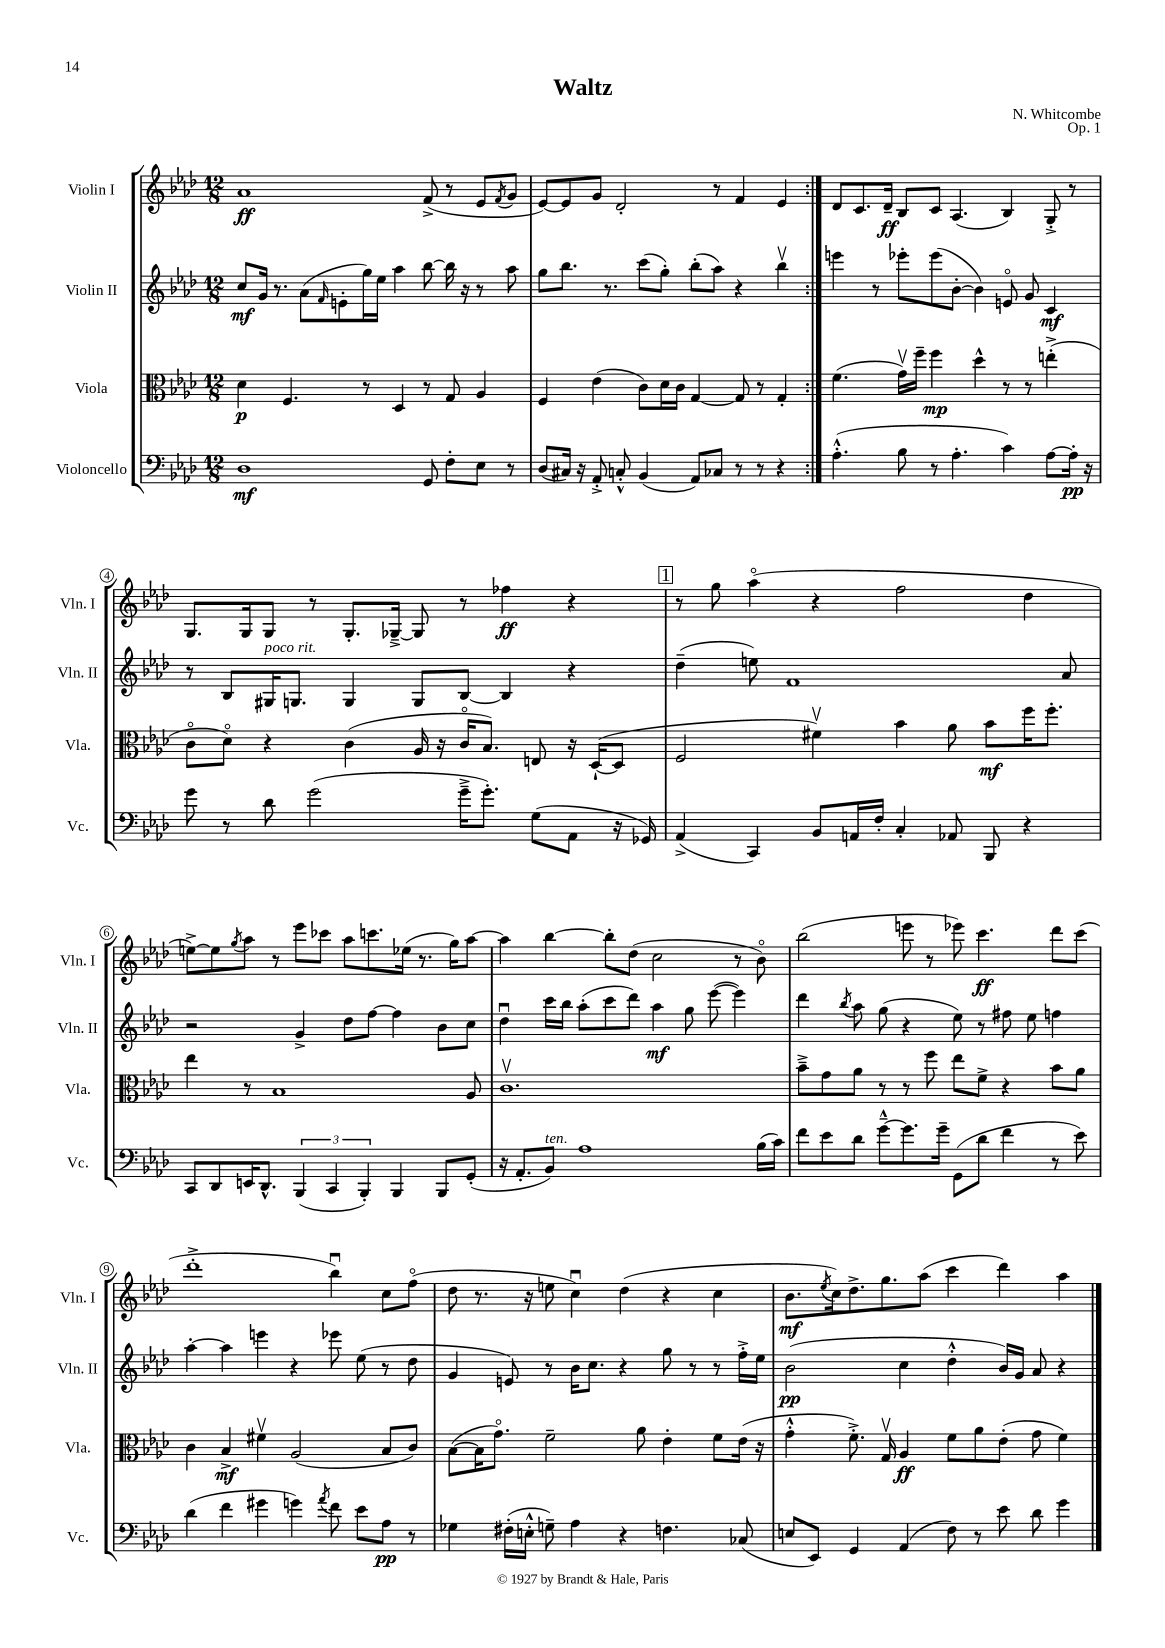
\header { title = "Waltz" composer = "N. Whitcombe" opus = "Op. 1" }
<<
\new StaffGroup <<
\new Staff = "s0" \with { instrumentName = "Violin I" shortInstrumentName = "Vln. I" } {
    \clef treble \key aes \major \numericTimeSignature \time 12/8
    \repeat volta 2 { aes'1\ff f'8->( r8 ees'8 \acciaccatura { f'8 } g'8 |
    ees'8~) ees'8 g'8 des'2-. r8 f'4 ees'4 | }
    des'8 c'8. des'16--\ff bes8 c'8 aes4.( bes4) g8-.-> r8 |
    g8. g16 g8 r8 g8.-. ges16~---> ges8 r8 fes''4\ff r4 |
    \mark \markup { \box "1" } r8 g''8 aes''4\flageolet( r4 f''2 des''4 |
    e''8~->) e''8 \acciaccatura { g''8 } aes''8 r8 ees'''8 ces'''8 aes''8 c'''8. ees''16( r8. g''16) aes''8~ |
    aes''4 bes''4~ bes''8-. des''8( c''2 r8 bes'8\flageolet) |
    bes''2( e'''8 r8 ees'''8) c'''4.\ff des'''8 c'''8( |
    des'''1-.-> bes''4\downbow) c''8 f''8\flageolet( |
    des''8 r8. r16 e''8 c''4\downbow) des''4( r4 c''4 |
    bes'8.\mf \acciaccatura { ees''8 } c''16) des''8.-> g''8. aes''8( c'''4 des'''4) aes''4 \bar "|." |
}
\new Staff = "s1" \with { instrumentName = "Violin II" shortInstrumentName = "Vln. II" } {
    \clef treble \key aes \major \numericTimeSignature \time 12/8
    \repeat volta 2 { c''8\mf g'16 r8. aes'8( \grace { f'16 } e'8-. g''16) ees''16 aes''4 bes''8~ bes''16 r16 r8 aes''8 |
    g''8 bes''8. r8. c'''8( g''8-.) bes''8-.( aes''8) r4 bes''4\upbow | }
    e'''4 r8 ees'''8-. ees'''8( bes'8~-. bes'4) e'8\flageolet g'8 c'4\mf |
    r8 bes8 gis16^\markup { \italic "poco rit." } g8. g4 g8 bes8~ bes4 r4 |
    \mark \markup { \box "1" } des''4--( e''8) f'1 aes'8 |
    r2 g'4-> des''8 f''8~ f''4 bes'8 c''8 |
    des''4\downbow c'''16 bes''16 aes''8-.( c'''8 des'''8) aes''4\mf g''8 ees'''8~( ees'''4) |
    des'''4 \acciaccatura { bes''8 } aes''8 g''8( r4 ees''8) r8 fis''8 ees''8 f''4 |
    aes''4~-. aes''4 e'''4 r4 ees'''8 ees''8( r8 des''8 |
    g'4 e'8) r8 bes'16 c''8. r4 g''8 r8 r8 f''16-.-> ees''16 |
    bes'2\pp( c''4 des''4-.-^ bes'16) g'16 aes'8 r4 \bar "|." |
}
\new Staff = "s2" \with { instrumentName = "Viola" shortInstrumentName = "Vla." } {
    \clef alto \key aes \major \numericTimeSignature \time 12/8
    \repeat volta 2 { des'4\p f4. r8 des4 r8 g8 aes4 |
    f4 ees'4( c'8) des'16 c'16 g4~ g8 r8 g4-. | }
    f'4.( g'16\upbow) f''16-- f''4\mp des''4-^ r8 r8 e''4-.->( |
    c'8\flageolet des'8\flageolet) r4 c'4( aes16 r16 c'16\flageolet bes8.) e8 r16 des16~-!( des8 |
    \mark \markup { \box "1" } f2 fis'4\upbow) bes'4 aes'8 bes'8\mf f''16 f''8.-. |
    ees''4 r8 bes1 aes8 |
    c'1.\upbow |
    bes'8---> g'8 aes'8 r8 r8 f''8 ees''8 f'8-> r4 bes'8 aes'8 |
    c'4 bes4->\mf fis'4\upbow aes2( bes8 c'8) |
    bes8~( bes16 g'8.\flageolet) f'2-- aes'8 ees'4-. f'8 ees'16( r16 |
    g'4-.-^ f'8.-.->) g16\upbow aes4\ff f'8 aes'8 ees'8-.( g'8 f'4) \bar "|." |
}
\new Staff = "s3" \with { instrumentName = "Violoncello" shortInstrumentName = "Vc." } {
    \clef bass \key aes \major \numericTimeSignature \time 12/8
    \repeat volta 2 { des1\mf g,8 f8-. ees8 r8 |
    des8( cis16) r16 aes,8-.-> c8-.-^ bes,4( aes,8) ces8 r8 r8 r4 | }
    aes4.-.-^( bes8 r8 aes4.-. c'4) aes8~ aes16-.\pp r16 |
    g'8 r8 des'8 g'2( g'16---> g'8.-.) g8( aes,8 r16 ges,16) |
    \mark \markup { \box "1" } aes,4->( c,4) bes,8 a,16 f16-. c4-. aes,8 bes,,8 r4 |
    c,8 des,8 e,16 des,8.-^ \tuplet 3/2 { bes,,4( c,4 bes,,4-.) } bes,,4 bes,,8 g,8-.( |
    r16 aes,8.-. bes,8^\markup { \italic "ten." }) aes1 bes16( c'16) |
    f'8 ees'8 des'8 g'8~---^ g'8. g'16-- g,8( des'8 f'4 r8 ees'8) |
    des'4( f'4 gis'4 g'4) \acciaccatura { aes'8 } f'8 ees'8 aes8\pp r8 |
    ges4 fis16-.( e16-.-^ g8--) aes4 r4 f4. ces8( |
    e8 ees,8) g,4 aes,4( f8) r8 ees'8 des'8 g'4 \bar "|." |
}
>>
>>
\layout { \context { \Score \override BarNumber.stencil = #(make-stencil-circler 0.1 0.3 ly:text-interface::print) } }
